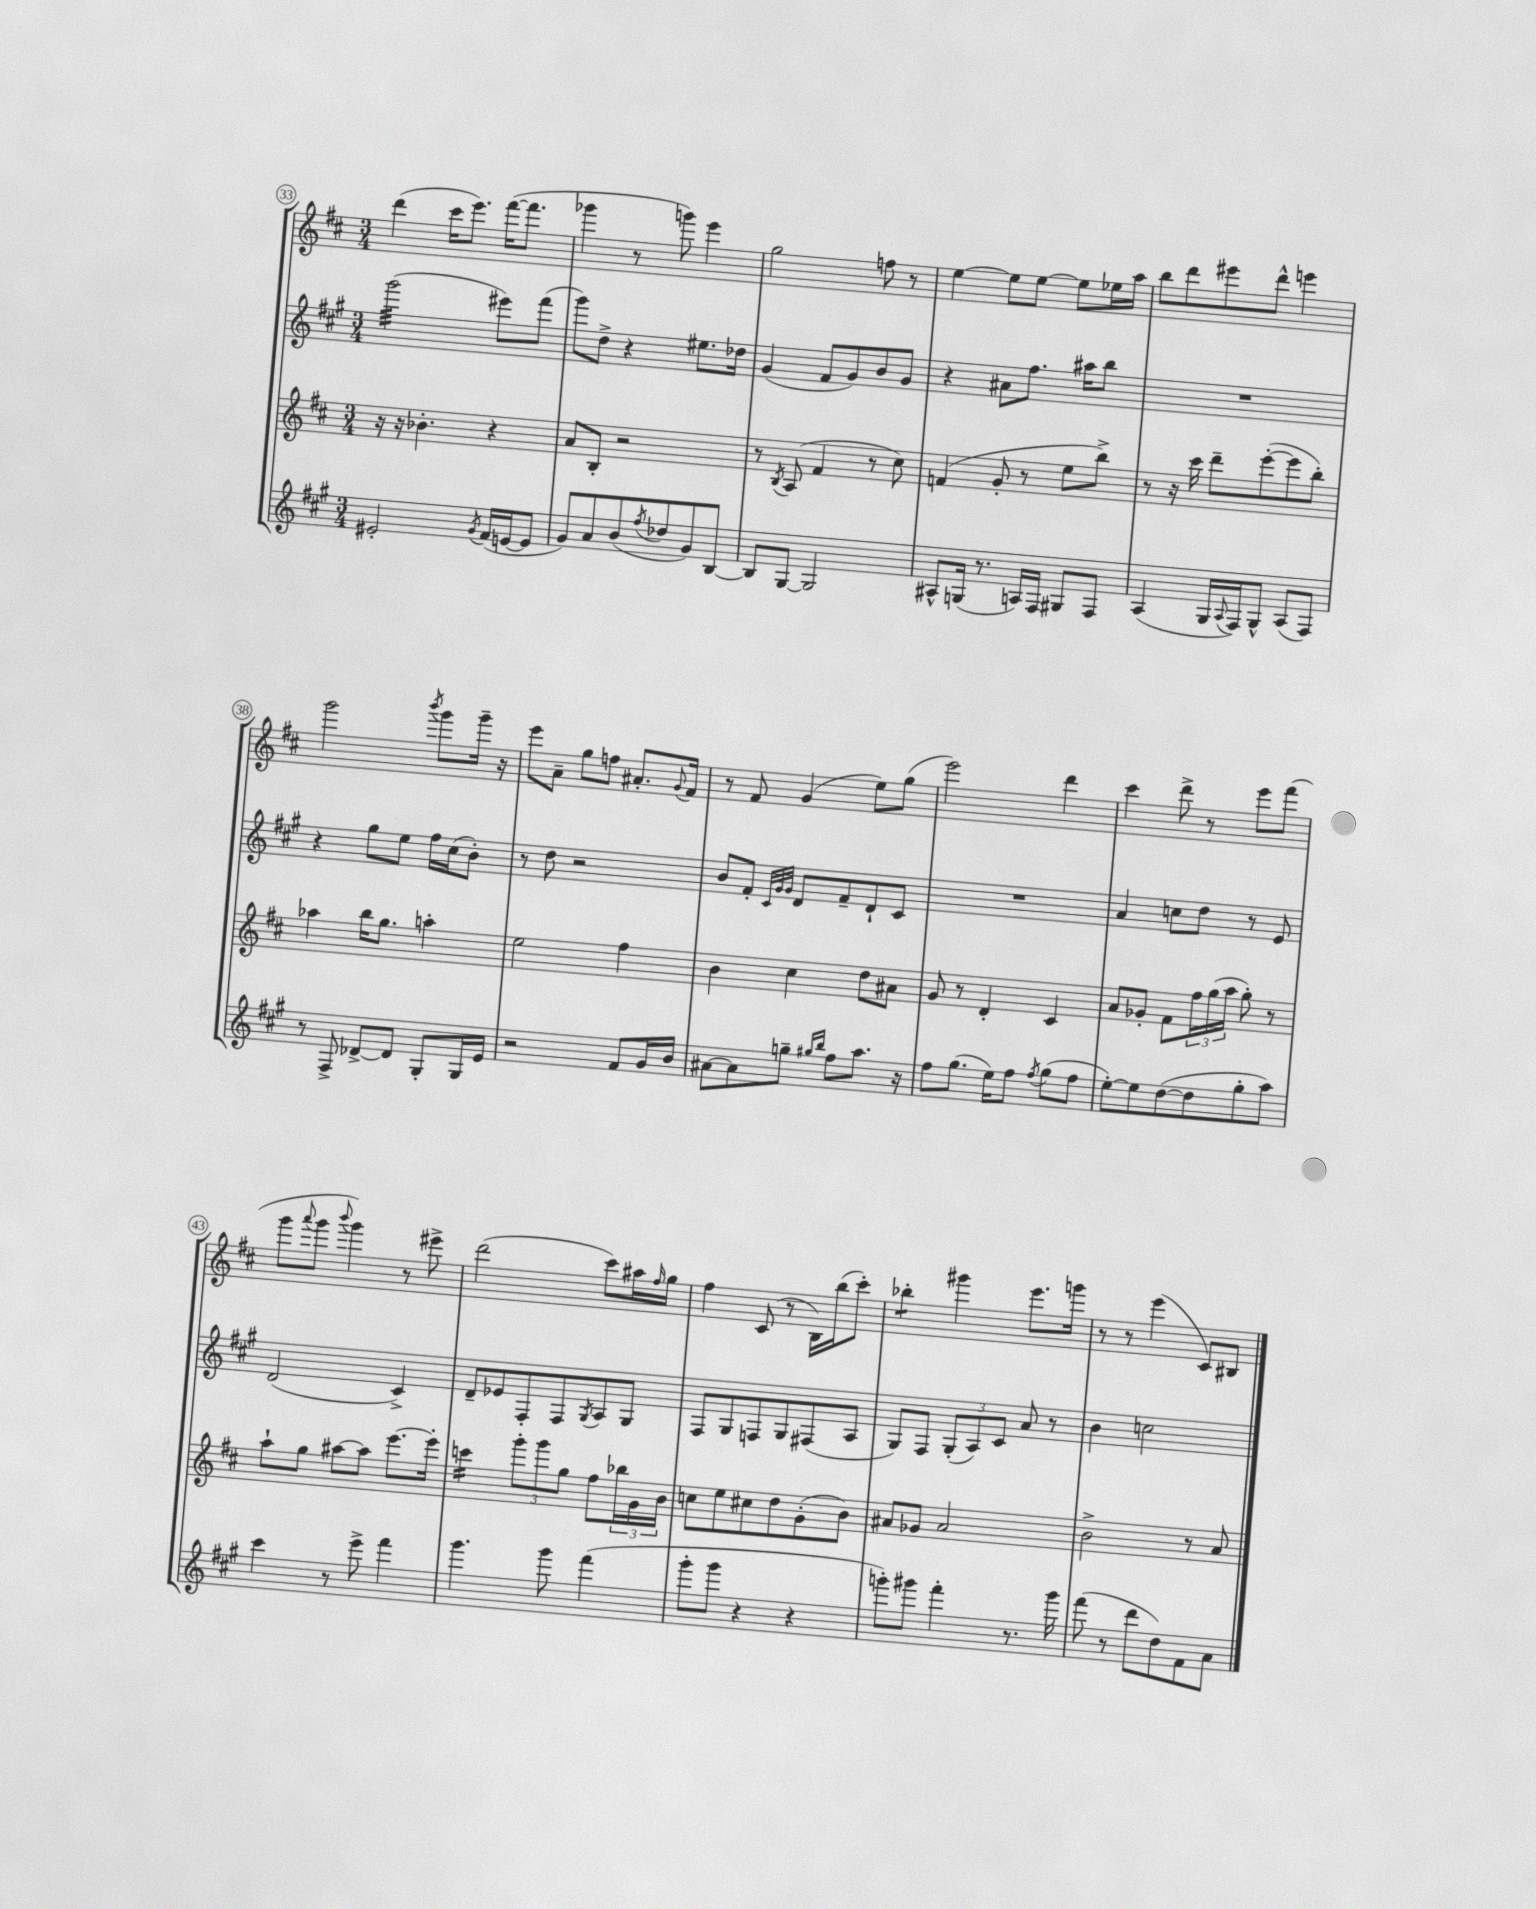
<<
\new StaffGroup <<
\new Staff = "s0" {
    \clef treble \key d \major \numericTimeSignature \time 3/4
    d'''4( cis'''16 e'''8.) fis'''16~( fis'''8. |
    ges'''4 r8 g'''8) e'''4 |
    g''2 f''8 r8 |
    e''4~ e''8 e''8~ e''8 ees''16 a''16 |
    b''8 d'''8 eis'''8 d'''8-^ e'''4 |
    g'''2 \acciaccatura { b'''8 } g'''8 g'''16-- r16 |
    e'''8 a'8-- g''8 f''8 ais'8.-. \appoggiatura { g'8 } fis'16 |
    r8 fis'8 g'4( e''8) g''8( |
    e'''2) d'''4 |
    cis'''4 d'''8-> r8 e'''8 fis'''8( |
    g'''8 \appoggiatura { a'''8 } g'''8 \appoggiatura { b'''8 } g'''4) r8 eis'''8-> |
    d'''2( cis'''8) ais''16 \grace { fis''16 } g''16 |
    fis''4 cis'8( r8 b16) b''16( cis'''8-.) |
    bes''4:8-. gis'''4 e'''8. g'''16 |
    r8 r8 e'''4( cis'8) bis8 \bar "|." |
}
\new Staff = "s1" {
    \clef treble \key a \major \numericTimeSignature \time 3/4
    gis'''2:32( eis'''8) fis'''8( |
    gis'''8) d''8-> r4 eis''8. des''16 |
    gis'4( fis'8 gis'8) b'8 gis'8 |
    r4 ais'8 fis''8. ais''16 b''8 |
    R2. |
    r4 gis''8 e''8 fis''16 cis''16( b'8-.) |
    r8 d''8 r2 |
    b'8 fis'8-. \grace { cis'32 gis'32 gis'32 } d'8 fis'8-- d'8-! cis'8 |
    R2. |
    a'4 c''8 d''8 r8 e'8 |
    d'2( cis'4->) |
    d'8-- ees'8 fis8-. fis8 \acciaccatura { gis8 } a8 gis8 |
    fis8 gis8 f8 gis8 fis8( a8 |
    gis8) fis8 \tuplet 3/2 { gis8-.( a8) cis'8 } a'8 r8 |
    b'4 c''2 \bar "|." |
}
\new Staff = "s2" {
    \clef treble \key d \major \numericTimeSignature \time 3/4
    r16 r16 bes'4.-. r4 |
    a'8 b8-. r2 |
    r8 \acciaccatura { b8 } a8( fis'4 r8 cis''8) |
    f'4( g'8-. r8 e''8 b''8->) |
    r8 r16 cis'''16 d'''8-- e'''8~-.( e'''8 b''8-.) |
    aes''4 b''16 g''8. a''4-. |
    e''2 fis''4 |
    b'4 cis''4 d''8 ais'8 |
    g'8 r8 d'4-. cis'4 |
    a'8 ges'8-. fis'8 \tuplet 3/2 { fis''16 g''16( a''16 } g''8-.) r8 |
    a''8-! g''8 ais''8~ ais''8 e'''8.~ e'''16-. |
    c'''4:16 \tuplet 3/2 { g'''8-. g'''8 g''8 } fis''8 \tuplet 3/2 { bes''16 g'16 b'16 } |
    c''8 e''8 cis''8 d''8 g'8-.( b'8) |
    ais'8 ges'8 ais'2 |
    b'2-> r8 a'8 \bar "|." |
}
\new Staff = "s3" {
    \clef treble \key a \major \numericTimeSignature \time 3/4
    eis'2-. \acciaccatura { gis'8 } fis'16( e'16~ e'8 |
    gis'8) a'8 b'8( \acciaccatura { fis''8 } des''8 gis'8) b8~ |
    b8 gis8~ gis2 |
    ais8-^ g16( r8. a16) fis16 gis8 fis8 |
    a4( gis16 \appoggiatura { a8 } fis16) gis8-^ a8( fis8) |
    r8 fis8-> des'8~-> des'8 gis8-. gis16 e'16 |
    r2 fis'8 gis'16 b'16 |
    ais'8~ ais'8 g''8-- \grace { gis''16 b''16 } fis''8 a''8. r16 |
    fis''8 gis''8.( e''16) fis''8 \acciaccatura { fis''8 } gis''8( fis''8 |
    e''8~-.) e''8 d''8~( d''8 gis''8-. a''8) |
    cis'''4 r8 e'''8-> fis'''4 |
    gis'''4. gis'''8 fis'''4( |
    gis'''8-. gis'''8 r4 r4 |
    g'''8-.) gis'''8 fis'''4-. r8. gis'''16 |
    fis'''8( r8 d'''8 d''8) fis'8 a'8 \bar "|." |
}
>>
>>
\layout { \context { \Score currentBarNumber = #33 \override BarNumber.stencil = #(make-stencil-circler 0.1 0.3 ly:text-interface::print) } }
